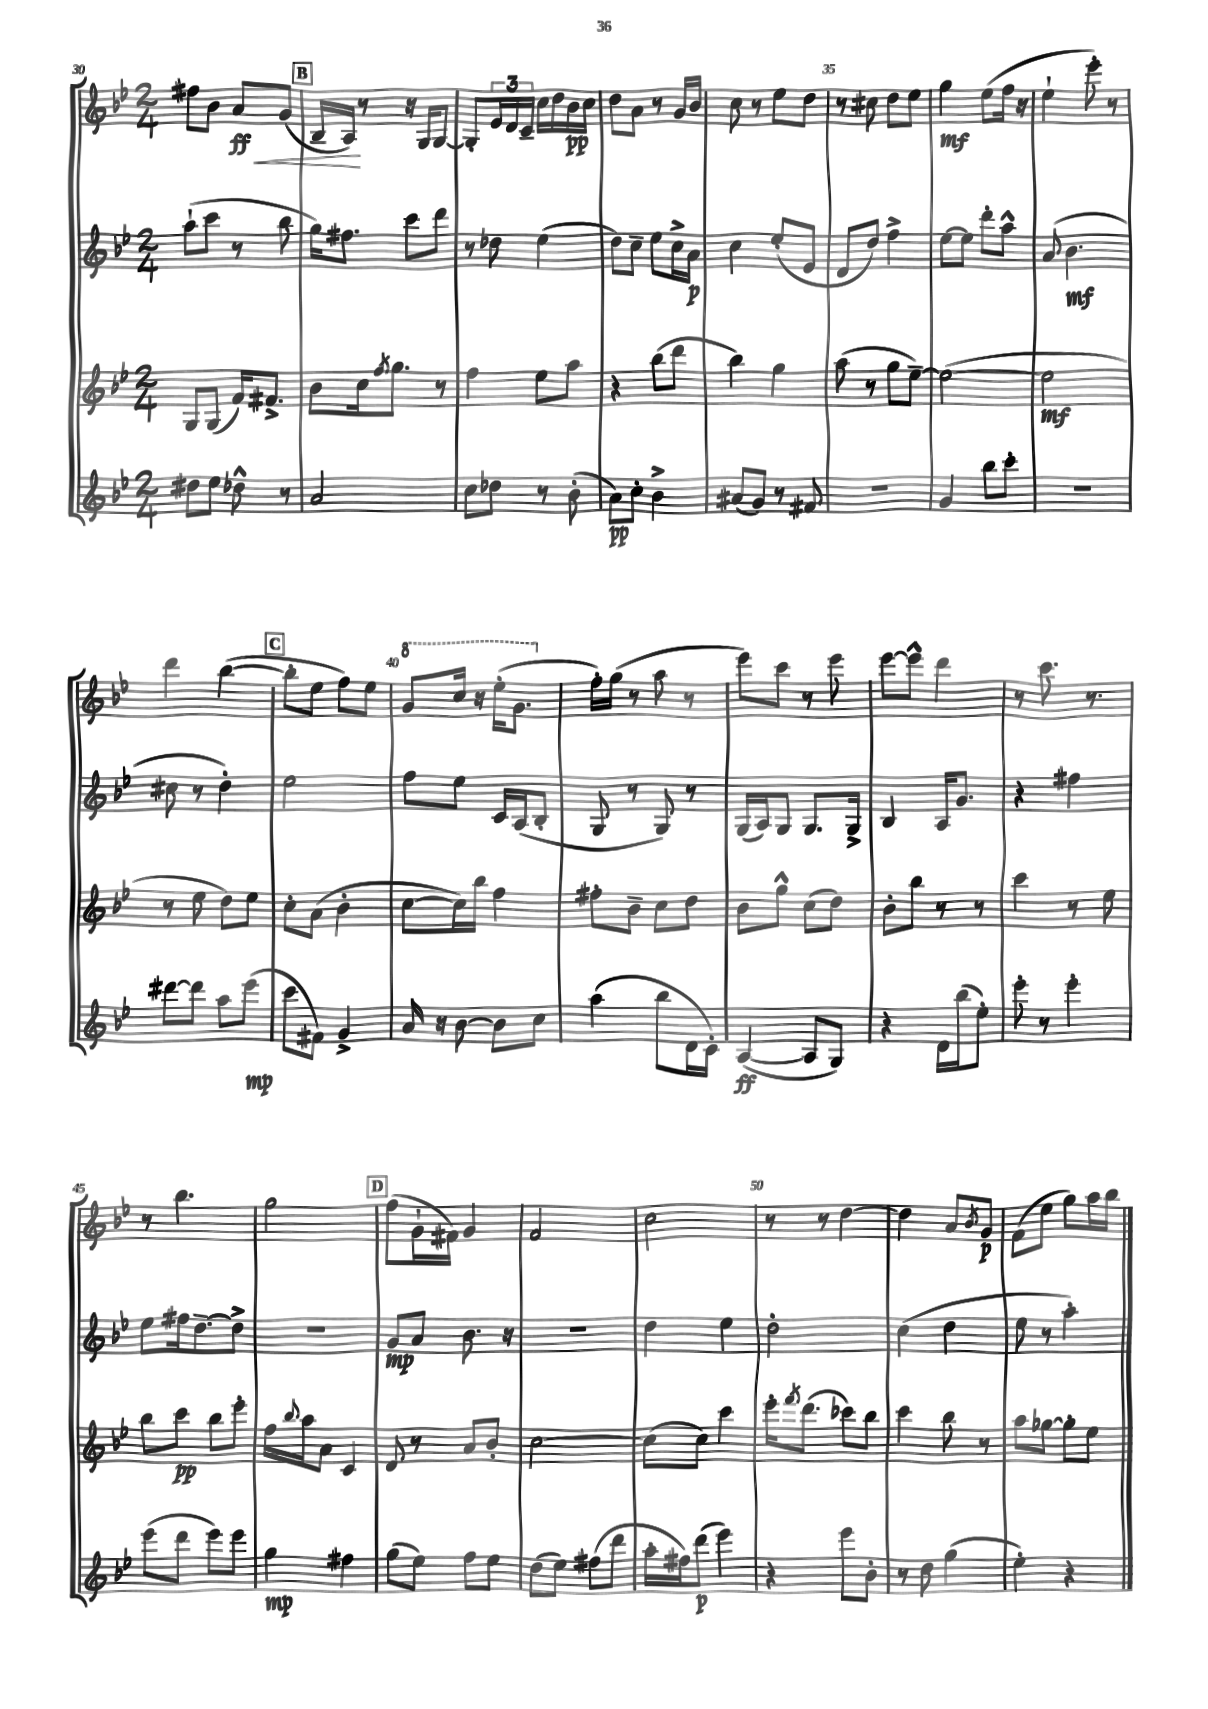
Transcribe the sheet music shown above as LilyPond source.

<<
\new StaffGroup <<
\new Staff = "s0" {
    \clef treble \key bes \major \numericTimeSignature \time 2/4
    fis''8 bes'8 a'8\ff\< g'8( |
    \mark \markup { \box "B" } bes16-- a16\!) r8 r16 g16 g8~ |
    g8-. \tuplet 3/2 { ees'16 d'16 c'16-- } c''16 d''16 bes'16\pp c''16 |
    d''8 a'8 r8 g'16 bes'16 |
    c''8 r8 ees''8 d''8 |
    r8 cis''8 d''8 ees''8 |
    g''4\mf ees''8( f''16 r16 |
    ees''4-! ees'''8-.) r8 |
    d'''4 bes''4~( |
    \mark \markup { \box "C" } bes''8-. ees''8 f''8) ees''8 |
    \ottava #1 g''8 c'''16 r16 ees'''16-.( g''8. \ottava #0 |
    f''16-.) g''16( r8 a''8 r8 |
    ees'''8) c'''8 r8 ees'''8 |
    ees'''8~ ees'''8-^ d'''4 |
    r8 c'''8. r8. |
    r8 bes''4. |
    g''2 |
    \mark \markup { \box "D" } f''8( g'16-! fis'16) g'4 |
    f'2 |
    c''2 |
    r8 r8 d''4~ |
    d''4 a'8 \acciaccatura { bes'8 } g'8\p |
    f'8( ees''8 g''8) a''16 bes''16 \bar "|." |
}
\new Staff = "s1" {
    \clef treble \key bes \major \numericTimeSignature \time 2/4
    a''8-!( c'''8 r8 bes''8 |
    \mark \markup { \box "B" } g''16) fis''8. c'''8 d'''8 |
    r8 des''8 ees''4( |
    d''8) c''8-- ees''8 c''16-> a'16\p |
    c''4 ees''8-.( ees'8 |
    d'8 d''8) f''4-> |
    ees''8~ ees''8 d'''8-. a''8-^ |
    a'8( bes'4.\mf |
    cis''8 r8 d''4-.) |
    \mark \markup { \box "C" } ees''2 |
    f''8 ees''8 c'16 a16( bes8-. |
    g8 r8 g8) r8 |
    g16( a16) g8 g8. g16-> |
    bes4 a16 g'8. |
    r4 fis''4 |
    ees''8 fis''16 d''8.~-- d''8-> |
    r2 |
    \mark \markup { \box "D" } g'8\mp a'8 bes'8. r16 |
    R2 |
    d''4 ees''4 |
    d''2-. |
    c''4( d''4 |
    ees''8 r8 a''4-.) \bar "|." |
}
\new Staff = "s2" {
    \clef treble \key bes \major \numericTimeSignature \time 2/4
    g8 g8( f'16) fis'8.-> |
    \mark \markup { \box "B" } bes'8 c''16 \acciaccatura { f''8 } g''8. r8 |
    f''4 ees''8 a''8 |
    r4 bes''8( d'''8 |
    bes''4) g''4 |
    a''8( r8 g''8 ees''8~--) |
    ees''2~( |
    ees''2\mf |
    r8 ees''8 d''8) ees''8 |
    \mark \markup { \box "C" } c''8-. a'8( bes'4-. |
    c''8~ c''16) bes''16 f''4 |
    fis''8-. bes'8-- c''8 d''8 |
    bes'8 g''8-^ c''8( d''8) |
    bes'8-. bes''8 r8 r8 |
    c'''4 r8 ees''8 |
    bes''8 c'''8\pp bes''8 ees'''8-. |
    f''16 \appoggiatura { bes''8 } a''16 a'8 c'4 |
    \mark \markup { \box "D" } d'8 r8 a'8 bes'8-. |
    c''2~ |
    c''8( c''8) c'''4 |
    ees'''16-. \acciaccatura { f'''8 } d'''8.( ces'''8) bes''8 |
    c'''4 bes''8 r8 |
    a''8 ges''8~ ges''8-. ees''8 \bar "|." |
}
\new Staff = "s3" {
    \clef treble \key bes \major \numericTimeSignature \time 2/4
    dis''8 ees''8 des''8-^ r8 |
    \mark \markup { \box "B" } a'2 |
    c''8 des''8 r8 bes'8-.( |
    a'8\pp) c''8-. bes'4-> |
    ais'8( g'8) r8 fis'8 |
    r2 |
    g'4 bes''8 c'''8-. |
    r2 |
    dis'''8~ dis'''8 a''8 ees'''8\mp( |
    \mark \markup { \box "C" } c'''8 fis'8) g'4-> |
    a'16 r16 bes'8~ bes'8 c''8 |
    a''4( bes''8 d'16 c'16-.) |
    a4~\ff( a8 g8) |
    r4 d'16 bes''16( ees''8-.) |
    ees'''8-. r8 ees'''4-. |
    ees'''8( d'''8 ees'''8) ees'''8 |
    g''4\mp fis''4 |
    \mark \markup { \box "D" } g''8( ees''8) f''8 ees''8 |
    d''8( ees''8) fis''8( d'''8 |
    a''16-. fis''16) d'''8\p( ees'''4) |
    r4 ees'''8 bes'8-. |
    r8 d''8 g''4( |
    ees''4-.) r4 \bar "|." |
}
>>
>>
\layout { \context { \Score currentBarNumber = #30 \override BarNumber.break-visibility = ##(#f #t #t) barNumberVisibility = #(every-nth-bar-number-visible 5) } }
